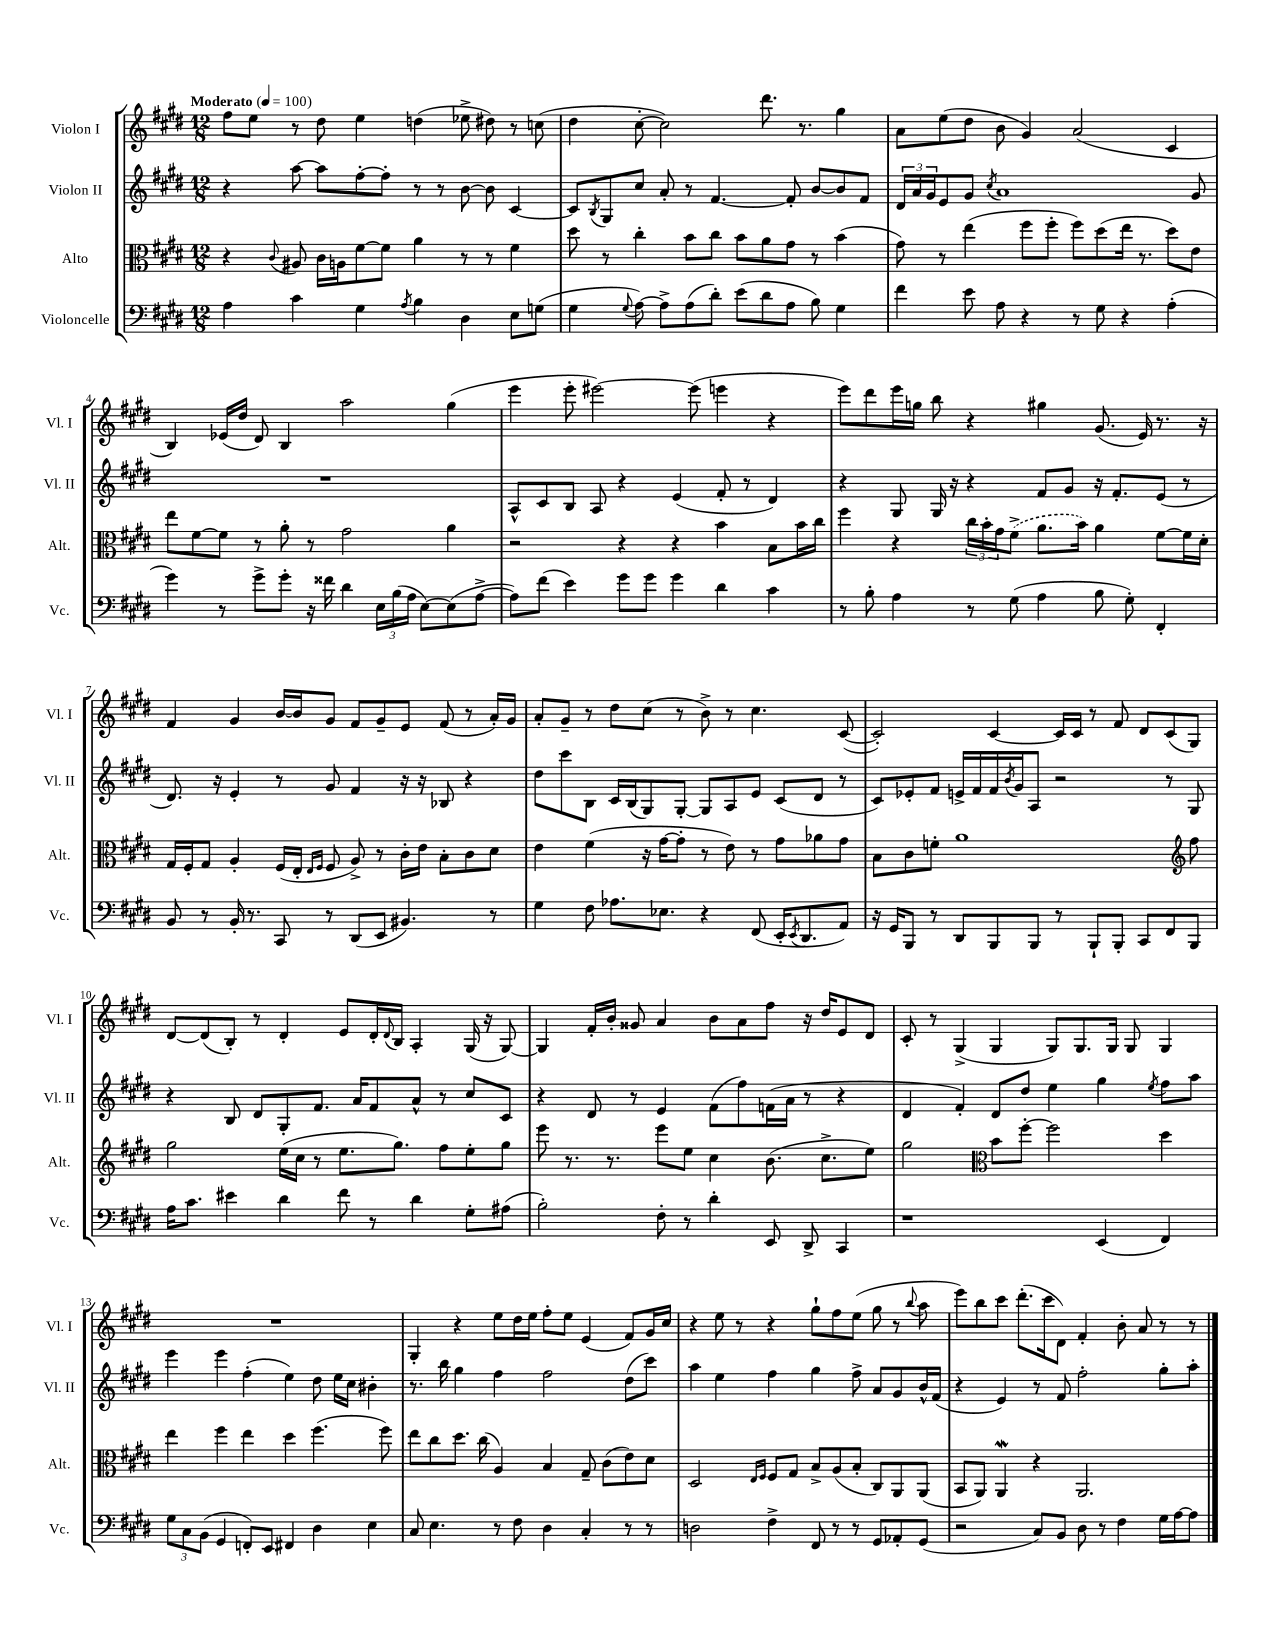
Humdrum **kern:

**kern	**kern	**kern	**kern
*staff4	*staff3	*staff2	*staff1
*clefF4	*clefC3	*clefG2	*clefG2
*k[f#c#g#d#]	*k[f#c#g#d#]	*k[f#c#g#d#]	*k[f#c#g#d#]
*M12/8	*M12/8	*M12/8	*M12/8
*MM100	*MM100	*MM100	*MM100
4A	4r	4r	8ff#
.	.	.	8ee
.	8qqc#	.	.
4c#	8A#	[8aa	8r
.	16c#	8aa]	8dd#
.	16A	.	.
4G#	[8f#	[8ff#'	4ee
.	8f#]	8ff#']	.
8qA	.	.	.
4B	4a	8r	(4dd
.	.	8r	.
4D#	8r	[8b	8ee-^
.	8r	8b]	8dd#)
8E	4f#	[4c#	8r
(8G	.	.	(8cc
=	=	=	=
4G#	8dd#	8c#]	4dd#
.	.	8qB	.
.	8r	8G#	.
8qqG#	.	.	.
[8A)	4cc#'	8cc#	[8cc#'
8A^]	.	8a'	2cc#])
(8A	8b	8r	.
8d#')	8cc#	[4.f#	.
(8e	8b	.	.
8d#	8a	.	8.ddd#
8A	8g#	8f#']	.
.	.	.	8.r
8B)	8r	[8b	.
4G#	(4b	8b]	4gg#
.	.	8f#	.
=	=	=	=
4f#	8g#)	24d#	8a
.	.	24a	.
.	.	24g#	.
.	8r	8e	(8ee
8e	(4ee	8g#	8dd#
.	.	8qcc#	.
8A	.	1a	8b
4r	8ff#	.	4g#)
.	8ff#'	.	.
8r	8ff#)	.	(2a
8G#	(8dd#	.	.
4r	16ee	.	.
.	8.r	.	.
(4A'	8dd#)	.	4c#
.	8e	8g#	.
=	=	=	=
4g#)	8ee	1.r	4B)
.	[8f#	.	.
8r	8f#]	.	(16e-
.	.	.	16dd#
8g#^	8r	.	8d#)
8g#'	8a'	.	4B
16r	8r	.	.
16f##	.	.	.
4d#	2g#	.	2aa
24E	.	.	.
(24B	.	.	.
24A	.	.	.
[8E)	.	.	.
(8E]	4a	.	(4gg#
[8A^	.	.	.
=	=	=	=
8A])	2r	8A^^	4eee
(8f#	.	8c#	.
4e)	.	8B	8eee'
.	.	8A	[2eee#)
8g#	4r	4r	.
8g#	.	.	.
4g#	4r	(4e	.
.	.	.	(8eee#]
4d#	4b	8f#'	4eee
.	.	8r	.
4c#	8B	4d#)	4r
.	16b	.	.
.	16cc#	.	.
=	=	=	=
8r	4ff#	4r	8eee)
8B'	.	.	8ddd#
4A	4r	8G#	16eee
.	.	.	16gg
.	.	16G#	8bb
.	.	16r	.
8r	24cc#	4r	4r
.	24b'	.	.
.	24g#	.	.
(8G#	(8f#^	.	.
4A	8.a	8f#	4gg#
.	.	8g#	.
.	16b)	.	.
8B	4a	16r	(8.g#
.	.	8.f#'	.
8G#')	.	.	.
.	.	.	16e)
4FF#'	[8f#	(8e	8.r
.	16f#]	8r	.
.	16d#'	.	16r
=	=	=	=
8BB	16G#	8.d#)	4f#
.	16F#'	.	.
8r	8G#	.	.
.	.	16r	.
16BB'	4A'	4e'	4g#
8.r	.	.	.
8CC#	(16F#	8r	[16b
.	16E'	.	16b]
.	16qqE	.	.
.	16qqF#	.	.
8r	8F#	8g#	8g#
(8DD#	8A^)	4f#	8f#
8EE	8r	.	8g#~
4.BB#)	16c#'	16r	8e
.	16e	16r	.
.	8B'	8B-	(8f#
.	8c#	4r	8r
8r	8d#	.	16a')
.	.	.	16g#
=	=	=	=
4G#	4e	8dd#	8a'
.	.	8ccc#	8g#~
8F#	(4f#	8B	8r
8.A-	.	16c#	8dd#
.	.	(16B	.
.	16r	8G#)	(8cc#
8.E-	[16g#	.	.
.	8g#']	[8G#'	8r
4r	8r	8G#]	8b^)
.	8e)	8A	8r
(8FF#	8r	8e	4.cc#
16EE'	8g#	(8c#	.
8qEE	.	.	.
8.DD#	.	.	.
.	8a-	8d#	.
8AA)	8g#	8r	([8c#
=	=	=	=
16r	8B	8c#)	2c#'])
16GG#	.	.	.
8BBB	8c#	8e-'	.
8r	8f'	8f#	.
8DD#	1a	16e^	.
.	.	16f#	.
8BBB	.	16f#	[4c#
.	.	8qb	.
.	.	16g#	.
8BBB	.	8A	.
8r	.	2r	16c#]
.	.	.	16c#
8BBB`	.	.	8r
8BBB'	.	.	8f#
8CC#	.	.	8d#
8FF#	.	8r	(8c#
*	*clefG2	*	*
8BBB	8ff#	8G#	8G#)
=	=	=	=
16A	2gg#	4r	[8d#
8.c#	.	.	.
.	.	.	(8d#]
4e#	.	8B	8B')
.	.	8d#	8r
4d#	(16ee	8G#'	4d#'
.	16cc#	.	.
.	8r	8.f#	.
8f#	8.ee	.	8e
.	.	16a	.
8r	.	8f#	16d#'
.	.	.	8qqd#
.	8.gg#)	.	16B
4d#	.	8a^^	4A'
.	8ff#	8r	.
8G#'	8ee'	8cc#	(16G#
.	.	.	16r
(8A#	8gg#	8c#	[8G#)
=	=	=	=
2B')	8eee	4r	4G#]
.	8.r	.	.
.	.	8d#	16f#'
.	8.r	.	16b'
.	.	8r	8g##
8F#'	8eee	4e	4a
8r	8ee	.	.
4d#'	4cc#	(8f#	8b
.	.	8ff#)	8a
8EE	(8.b	(16f	8ff#
.	.	16a	.
8DD#^	.	8r	16r
.	8.cc#^	.	16dd#
4CC#	.	4r	8e
.	8ee)	.	8d#
=	=	=	=
1r	2gg#	4d#	8c#'
.	.	.	8r
.	.	4f#')	(4G#^
*	*clefC3	*	*
.	8b	8d#	4G#
.	[8ff#'	8dd#	.
.	2ff#]	4ee	8G#)
.	.	.	8.G#
(4EE	.	4gg#	.
.	.	.	16G#
.	.	.	8G#
.	.	8qee	.
4FF#)	4dd#	8ff#	4G#
.	.	8aa	.
=	=	=	=
12G#	4ee	4eee	1.r
12C#	.	.	.
(12BB	.	.	.
4GG#	4ff#	4eee	.
8FF')	4ee	(4ff#'	.
8EE	.	.	.
4FF#	4dd#	4ee)	.
4D#	(4.ff#	8dd#	.
.	.	16ee	.
.	.	16cc#	.
4E	.	4b#'	.
.	8ff#)	.	.
=	=	=	=
8C#	8ee	8.r	4G#'
4.E	8cc#	.	.
.	.	16bb	.
.	8.dd#	4gg#	4r
.	(16cc#	.	.
8r	4A)	4ff#	8ee
8F#	.	.	16dd#
.	.	.	16ee
4D#	4B	2ff#	8ff#'
.	.	.	8ee
4C#'	8G#~	.	(4e
.	(8c#	.	.
8r	8e)	(8dd#	8f#)
8r	8d#	8ccc#)	16g#
.	.	.	16cc#
=	=	=	=
2D	2D#	4aa	4r
.	.	4ee	8ee
.	.	.	8r
.	16qqE	.	.
.	16qqF#	.	.
4F#^	8F#	4ff#	4r
.	8G#	.	.
8FF#	8B^	4gg#	8gg#`
8r	(8A	.	8ff#
8r	8B'	8ff#^	(8ee
8GG#	8C#)	8a	8gg#
8AA-'	8AA	8g#	8r
.	.	.	8qqbb
(8GG#	(8AA	16b^^	8aa
.	.	(16f#	.
=	=	=	=
2r	8BB	4r	8eee)
.	8AA)	.	8bb
.	4AA	4e)	8ccc#
.	.	.	(8.ddd#'
8C#)	4r	8r	.
.	.	.	16ccc#
8BB	.	8f#	8d#)
8D#	2.AA	2ff#'	4f#'
8r	.	.	.
4F#	.	.	8b'
.	.	.	8a
16G#	.	8gg#'	8r
[16A	.	.	.
8A]	.	8aa'	8r
==	==	==	==
*-	*-	*-	*-
